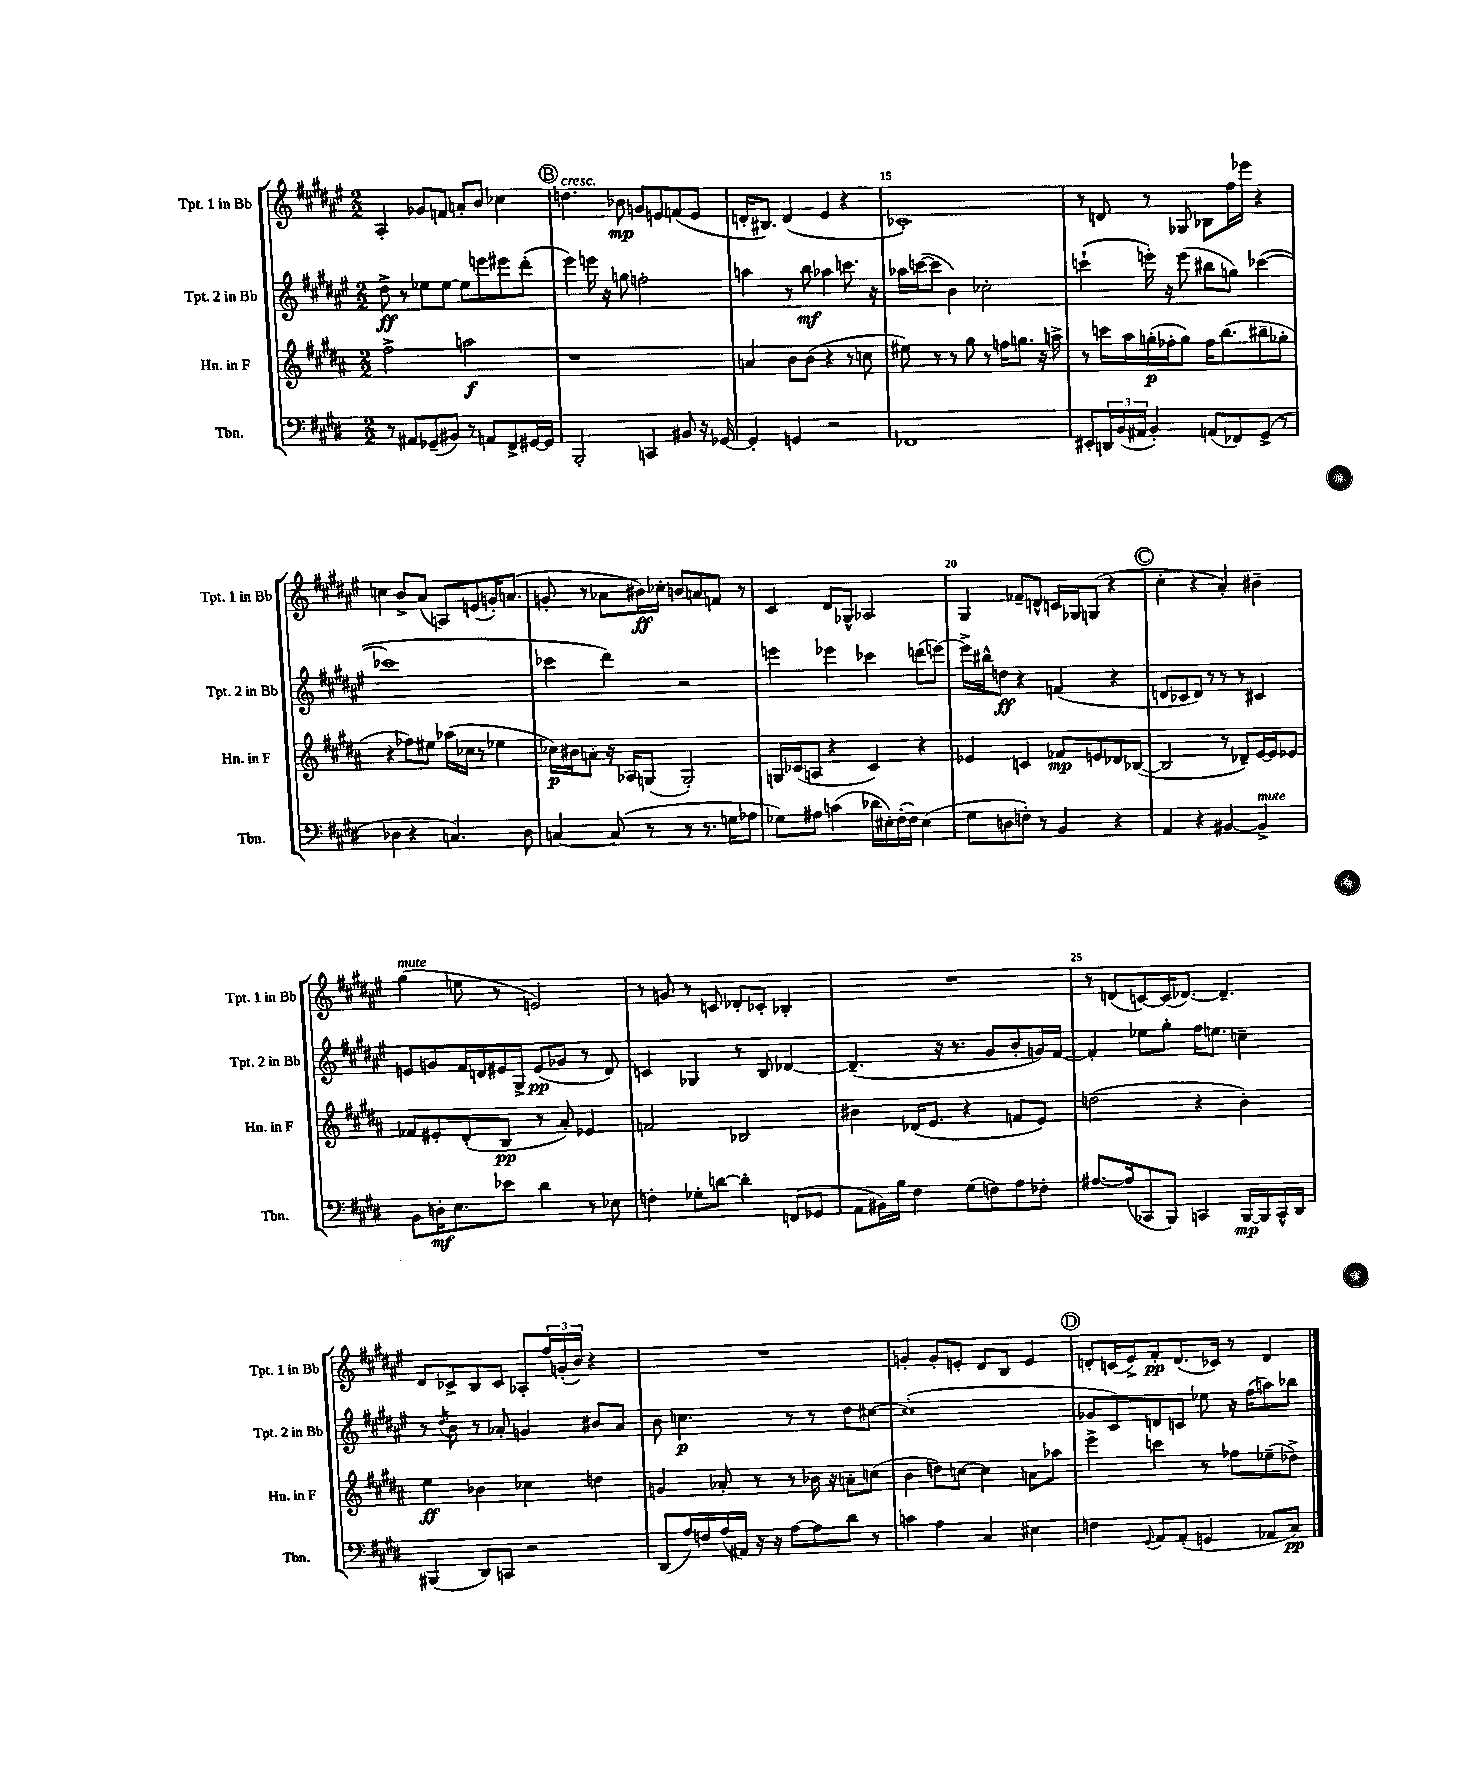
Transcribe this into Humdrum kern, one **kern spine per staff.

**kern	**kern	**kern	**kern
*staff4	*staff3	*staff2	*staff1
*clefF4	*clefG2	*clefG2	*clefG2
*k[f#c#g#d#]	*k[f#c#g#d#a#]	*k[f#c#g#d#a#e#]	*k[f#c#g#d#a#e#]
*M2/2	*M2/2	*M2/2	*M2/2
8r	2ff#^	8dd#^	4A#'
8AA#	.	8r	.
(8GG-~	.	8ee-	8g-
8BB#)	.	[8ee-	8f
8r	2aa	8ee-]	8a'
8AA	.	8eee	8b
8FF#^	.	8eee#	4cc-
[16GG#	.	(8ddd#'	.
16GG#]	.	.	.
=	=	=	=
2BBB'	1r	4eee#)	4.dd
.	.	16eee	.
.	.	16r	.
.	.	8gg	8b-
4CC	.	2ff'	8g
.	.	.	8e
8BB#	.	.	(8f
16r	.	.	8e
[16GG-	.	.	.
=	=	=	=
4GG-']	4a	4aa	16d'
.	.	.	8.B#)
4GG	8b	8r	(4d
.	(8b	8bb	.
2r	4r	4aa-	4e#
.	8r	8.ccc	4r
.	8cc	.	.
.	.	16r	.
=	=	=	=
1FF-	8ee#)	16aa-	1c-')
.	.	([16ccc	.
.	8r	8ccc]	.
.	8r	4b)	.
.	8gg#	.	.
.	8r	2cc-'	.
.	16ff	.	.
.	8.gg	.	.
.	16r	.	.
.	16aa^	.	.
=	=	=	=
8EE#'	8r	(4ccc`	8r
24DD	16ccc	.	8d
(24BB	.	.	.
.	16aa#	.	.
24AA#	.	.	.
4BB')	(16gg'	16eee')	8r
.	16ff-'	16r	.
.	8gg)	(8eee	8G-
(8AA	16ff-	8bb#	8B-
.	(8.bb	.	.
8FF-)	.	8gg)	16ff#
.	.	.	16eee-
(8GG#^	8bb#~	([4ccc-	4r
8r	8gg-'	.	.
=	=	=	=
4D-	4r	1ccc-]	4cc
4r	8ff-)	.	8b^
.	8ee#	.	(8a#
4.C)	(16aa-	.	8A)
.	16cc-	.	.
.	8r	.	(8e
.	4ee-	.	16g')
.	.	.	(8.a
8D-	.	.	.
=	=	=	=
[4C	16cc-)	4ccc-	8g'
.	16b#	.	.
.	8a'	.	8r
(8C]	16r	4ddd#)	8a-
.	16A-	.	.
8r	(8G	.	16b#)
.	.	.	16cc-'
8r	2G')	2r	8b
8.r	.	.	8a
.	.	.	8f
16G	.	.	.
8A-	.	.	8r
=	=	=	=
8G-)	16G	4eee	4c#
.	(16c-	.	.
8A#	8A	.	.
(4c	4r	4eee-	8d#
.	.	.	8G-^^
16d-	4c-)	4ccc-	2A-
16E#')	.	.	.
(16F#'	.	.	.
16F#)	.	.	.
(4E#	4r	(8ddd	.
.	.	[8eee)	.
=	=	=	=
8G#	4e-	16eee^]	4G#
.	.	16bb#^^	.
8D	.	8dd	.
8F')	4c	4r	8f-~
8r	.	.	8d^^
4BB	8f-	(4f	16c
.	.	.	16G-
.	8e	.	(8G
4r	8d-	4r	4r
.	([8B-	.	.
=	=	=	=
4AA	2B-]	8d	4cc#'
.	.	8c-	.
4r	.	8d)	4r
.	.	8r	.
[4BB#	8r	8r	4a#')
.	8d-~)	8r	.
4BB#^]	[16e	4c#	4b#~
.	16e]	.	.
.	8e-	.	.
=	=	=	=
8BB	8f-	8e	(4gg#
16D'	8e#'	8g	.
8.E	.	.	.
.	(8d#'	16f#	8ee
.	.	16d	.
8e-	8B	16e#	8r
.	.	16G#^	.
4d#	8r	(8e#	2e)
.	8a#')	8g-	.
8r	4e-	8r	.
8E-	.	8d)	.
=	=	=	=
4F'	2f	4c	8r
.	.	.	8g
8G-'	.	4G-	8r
[8d	.	.	8c
4d']	2B-	8r	8d-'
.	.	8B	8c-'
(8FF	.	[4d-	4B-'
8GG-	.	.	.
=	=	=	=
8AA	4b#	(4.d-~]	1r
16BB#)	.	.	.
16B	.	.	.
4F#	(16d-	.	.
.	8.e	.	.
.	.	16r	.
.	.	8.r	.
(8G#	4r	.	.
8F)	.	8g#	.
8A	8f	8b'	.
8F-'	8e)	16g)	.
.	.	[16f#	.
=	=	=	=
[8.A#	(2dd	4f#']	8r
.	.	.	(8d
(16A#]	.	.	.
8CC-	.	8ee-	[8c)
8BBB)	.	8gg#'	(16c]
.	.	.	[8.d-)
4CC	4r	16ff#	.
.	.	8.ee	.
.	.	.	4.d-~]
[16BBB	4b')	4cc~	.
16BBB]	.	.	.
16CC^^	.	.	.
16DD#	.	.	.
=	=	=	=
(4BBB#	4ee	8r	8d#
.	.	8qdd#	.
.	.	8b	8c-^
8DD#)	4b-	8r	8B
8CC	.	8a-'	8c-
2r	4cc-	4g	8A-'
.	.	.	24ff#
.	.	.	(24g'
.	.	.	24b)
.	4dd	8b#	4r
.	.	8a-	.
=	=	=	=
(8DD#	4g	8b	1r
16A)	.	4.cc	.
16F	.	.	.
(16A	8a-'	.	.
16AA#)	.	.	.
16r	8r	.	.
16r	.	.	.
[8A	8r	8r	.
8A]	16b-	8r	.
.	16r	.	.
8d#	8a'	8dd#	.
8r	(8cc	[8cc#	.
=	=	=	=
4c	4b	(1cc#']	4g'
4A	8dd)	.	8g'
.	[8cc	.	8e'
4C#	4cc]	.	8d#
.	.	.	8B
4E#	8a	.	4e
.	8aa-	.	.
=	=	=	=
4F	4eee^	8g-	8d'
.	.	8c#)	(16c
.	.	.	16e#^)
8qqGG#	.	.	.
8AA	4ccc	8d	8f#'
(8AA'	.	8c	(8.d
4GG	8r	8ee-	.
.	.	.	16c-)
.	8ff-	16r	8r
.	.	(16ff#	.
8AA-	(8ee-~	8aa)	4d
8C#)	8dd-^)	8bb-	.
==	==	==	==
*-	*-	*-	*-
